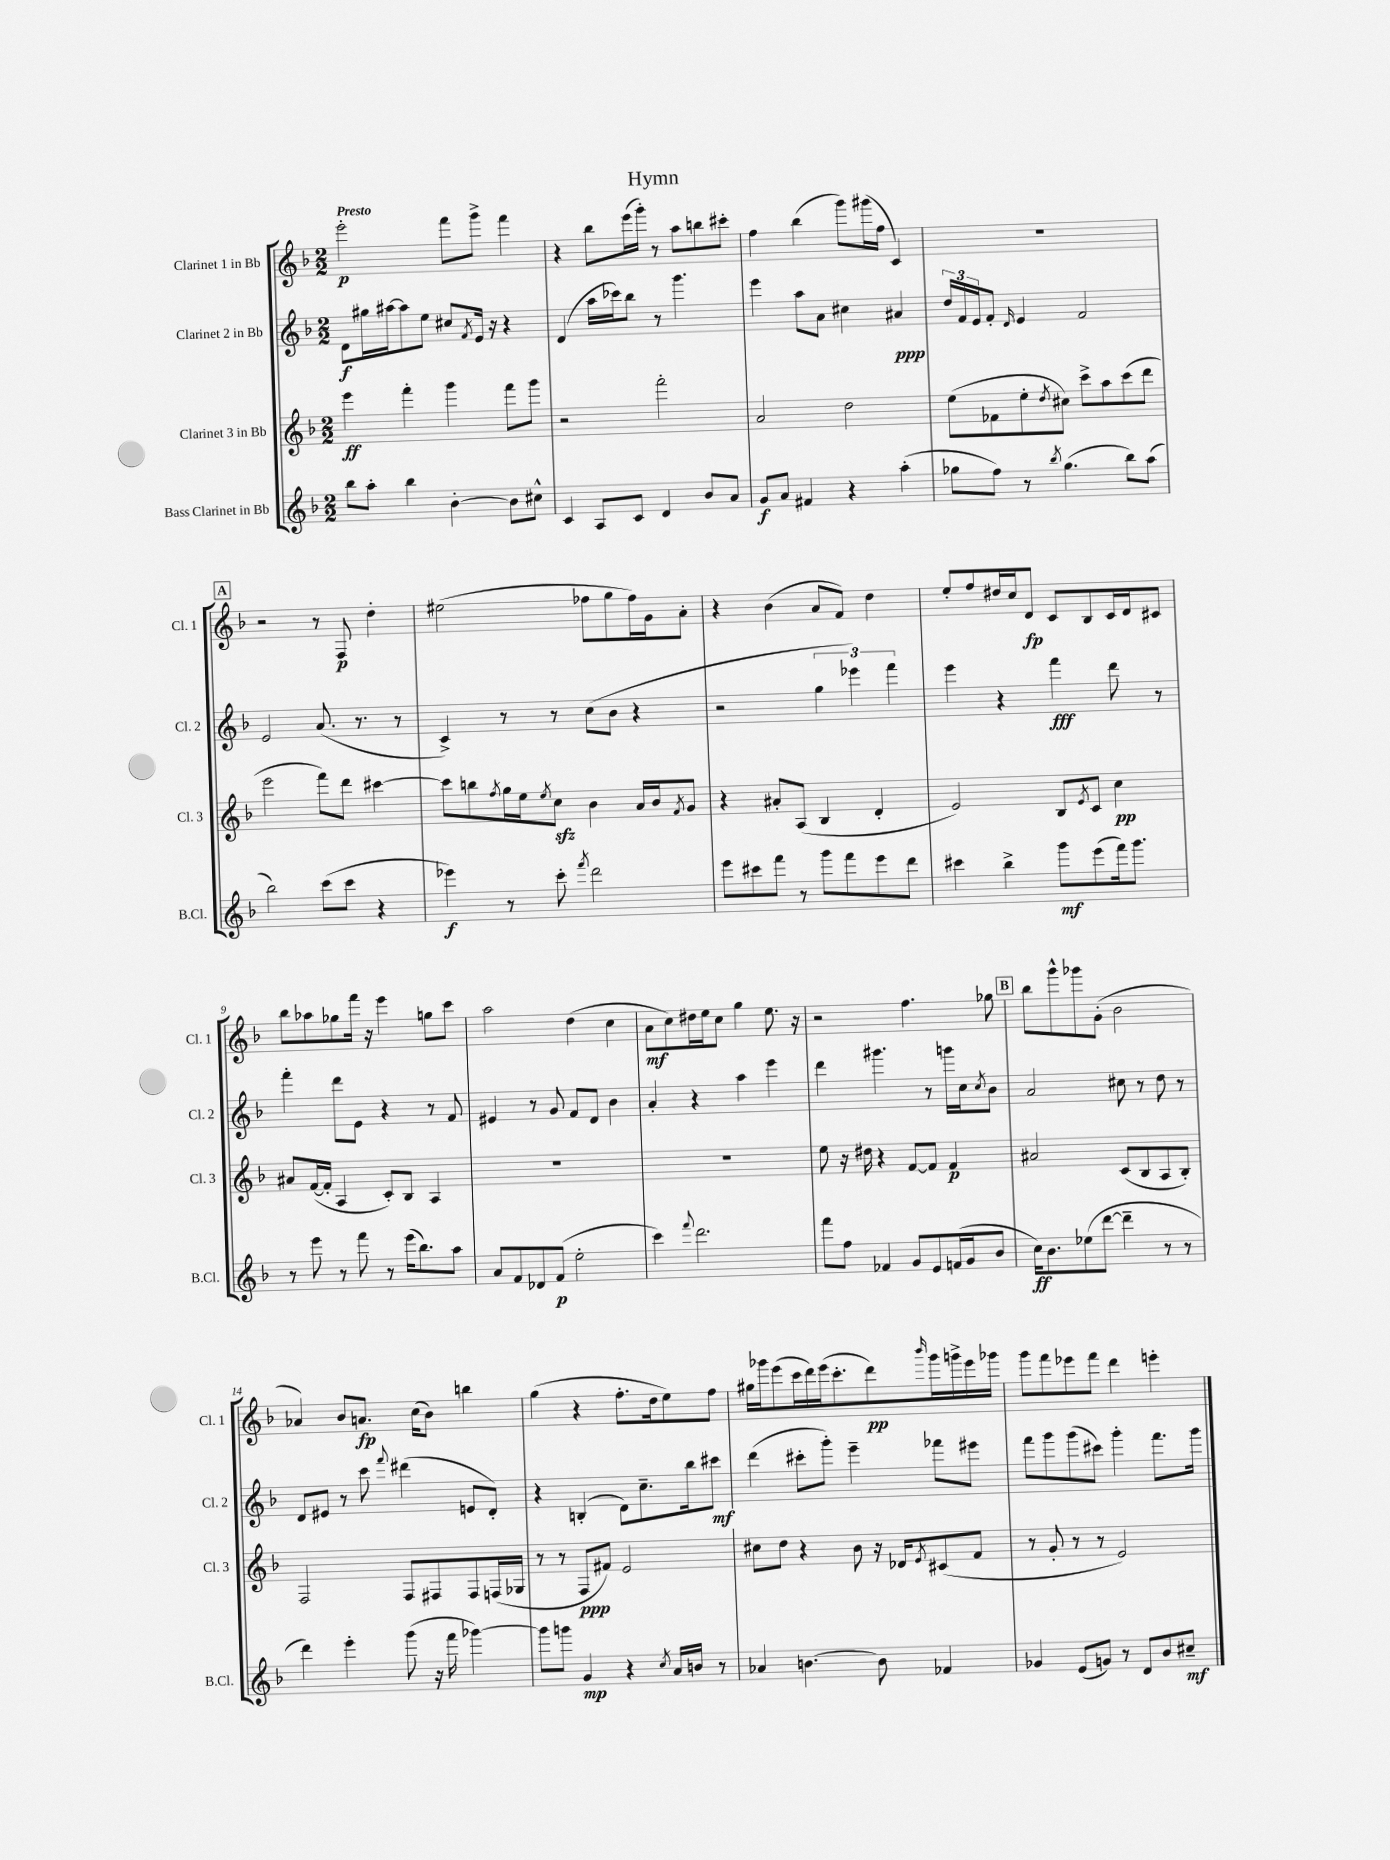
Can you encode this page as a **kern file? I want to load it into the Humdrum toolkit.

**kern	**kern	**kern	**kern
*staff4	*staff3	*staff2	*staff1
*clefG2	*clefG2	*clefG2	*clefG2
*k[b-]	*k[b-]	*k[b-]	*k[b-]
*M2/2	*M2/2	*M2/2	*M2/2
8bb-	4eee	8d	2eee'
8aa'	.	16gg#	.
.	.	[16aa#	.
4bb-	4fff'	8aa#]	.
.	.	8ee	.
[4b-'	4ggg	8cc#	8fff
.	.	8qf	.
.	.	16e	8ggg^
.	.	16r	.
8b-]	8fff	4r	4fff
8cc#^^	8ggg	.	.
=	=	=	=
4c	2r	(4d	4r
8A	.	16aa	8bb-
.	.	16ccc-)	.
8c	.	8bb-	(16eee
.	.	.	16ggg')
4d	2fff'	8r	8r
.	.	4.ggg	8aa
8b-	.	.	8bb
8a	.	.	8ccc#'
=	=	=	=
8g	2a	4eee	4ff
8a	.	.	.
4f#	.	8aa	(4bb-
.	.	8a	.
4r	2dd	4cc#	8ggg)
.	.	.	(16ggg#
.	.	.	16ff
(4aa'	.	4a#	4c)
=	=	=	=
8gg-	(8ee	24dd	1r
.	.	24f	.
.	.	24e	.
8ff)	8f-	8f'	.
.	.	16qqd	.
8r	8ee'	4e	.
8qbb-	8qdd	.	.
(4.gg-	8cc#)	.	.
.	8ccc^	2f	.
.	8aa	.	.
8bb-)	(8ccc	.	.
(8aa	8ddd	.	.
=	=	=	=
2bb-)	2eee	2e	2r
(8ccc	8fff)	(8.a	8r
8ccc	8ddd	.	8F
.	.	8.r	.
4r	[4ccc#	.	4dd'
.	.	8r	.
=	=	=	=
4eee-)	8ccc#]	4c^)	(2ee#
.	8bb	.	.
.	8qff	.	.
8r	16gg	8r	.
.	16ee	.	.
.	8qee	.	.
8ccc'	8cc	8r	.
8qfff	.	.	.
2ddd	4b-	(8cc	8ff-
.	.	8b-	8gg
.	16a	4r	16ff-)
.	16b-	.	16g
.	8qf	.	.
.	8g	.	8a'
=	=	=	=
8eee	4r	2r	4r
8ccc#	.	.	.
8fff	8a#'	.	(4b-
8r	(8A	.	.
8ggg	4B-	6gg	8a
8fff	.	.	8f)
.	.	6eee-)	.
8eee	4d'	.	4dd
.	.	6fff	.
8ddd	.	.	.
=	=	=	=
4ccc#	2e)	4eee	8ee'
.	.	.	8ff
4bb-^	.	4r	16dd#
.	.	.	16cc
.	.	.	8d
8ggg	8B-	4fff	8c
.	8qe	.	.
(8eee	8c	.	8B-
16fff)	4cc	8ddd	16c
8.ggg	.	.	16d
.	.	8r	8c#
=	=	=	=
8r	8a#	4fff'	8bb-
8eee	([16f	.	8aa-
.	16f']	.	.
8r	4A	8ddd	8gg-
8fff	.	8e	16fff
.	.	.	16r
8r	8c')	4r	4eee
(16eee	8B-	.	.
8.bb-)	.	.	.
.	4A	8r	8gg
8aa	.	8f	8ccc
=	=	=	=
8a	1r	4e#	2aa
8f	.	.	.
8d-	.	8r	.
(8f	.	8g	.
2ee'	.	8f	(4dd
.	.	8d	.
.	.	4b-	4cc
=	=	=	=
4ccc)	1r	4a'	8a
.	.	.	8cc)
8qqfff	.	.	.
2.ddd	.	4r	16dd#
.	.	.	16ee
.	.	.	8cc
.	.	4aa	4gg
.	.	4eee	8.ee
.	.	.	16r
=	=	=	=
8fff	8ee	4ddd	2r
8ff	16r	.	.
.	16dd#	.	.
4f-	4r	4.ggg#	.
8g	[8f	.	4.ff
8e	8f]	8r	.
(16f	4f	16ggg	.
16g	.	16cc	.
.	.	8qcc	.
8b-	.	8b-	8gg-
=	=	=	=
16cc)	2a#	2a	8bb-
8.b-	.	.	.
.	.	.	8ggg^^
(8ee-	.	.	8ggg-
[8ddd	.	.	(8g'
4ddd~]	(8c	8cc#	2b-
.	8B-	8r	.
8r	8A	8dd	.
8r	8B-')	8r	.
=	=	=	=
4ddd)	2F	8d	4a-)
.	.	8e#	.
4eee'	.	8r	8b-
.	.	8ccc	8.a
.	.	8qqfff	.
(8ggg	8F	(4ddd#	.
.	.	.	(16cc
16r	8F#	.	8b-)
16fff	.	.	.
[4ggg-)	8F#	8e	4bb
.	(16F	8d')	.
.	16G-	.	.
=	=	=	=
8ggg-]	8r	4r	(4gg
8ggg	8r	.	.
4g	8F	(4B'	4r
.	8f#)	.	.
4r	2e	8d)	8.ff'
.	.	8.cc~	.
.	.	.	16dd
8qcc	.	.	.
16a	.	.	8ee)
16b	.	16bb-	.
8r	.	8ccc#	8ff
=	=	=	=
4a-	8cc#	(4ddd	16gg#
.	.	.	16ggg-
.	8dd	.	(8eee
[4.b	4r	8ccc#'	16ccc
.	.	.	16ddd)
.	.	8ggg')	(16eee
.	.	.	8.ccc'
.	8b-	4eee~	.
8b]	16r	.	8ddd)
.	16d-	.	.
.	8qe	.	16qqbbb-
4f-	(8c#	8fff-	16ggg-
.	.	.	16ggg^
.	8f	8eee#	16eee
.	.	.	16ggg-
=	=	=	=
4g-	8r	8fff	8ggg
.	8g'	8ggg	8fff
(8e	8r	(8ggg	8eee-
8g)	8r	8ccc#)	8fff
8r	2e)	4ggg'	4ddd
8d	.	.	.
8b-	.	8.fff	4eee'
8cc#~	.	.	.
.	.	16ggg	.
==	==	==	==
*-	*-	*-	*-
